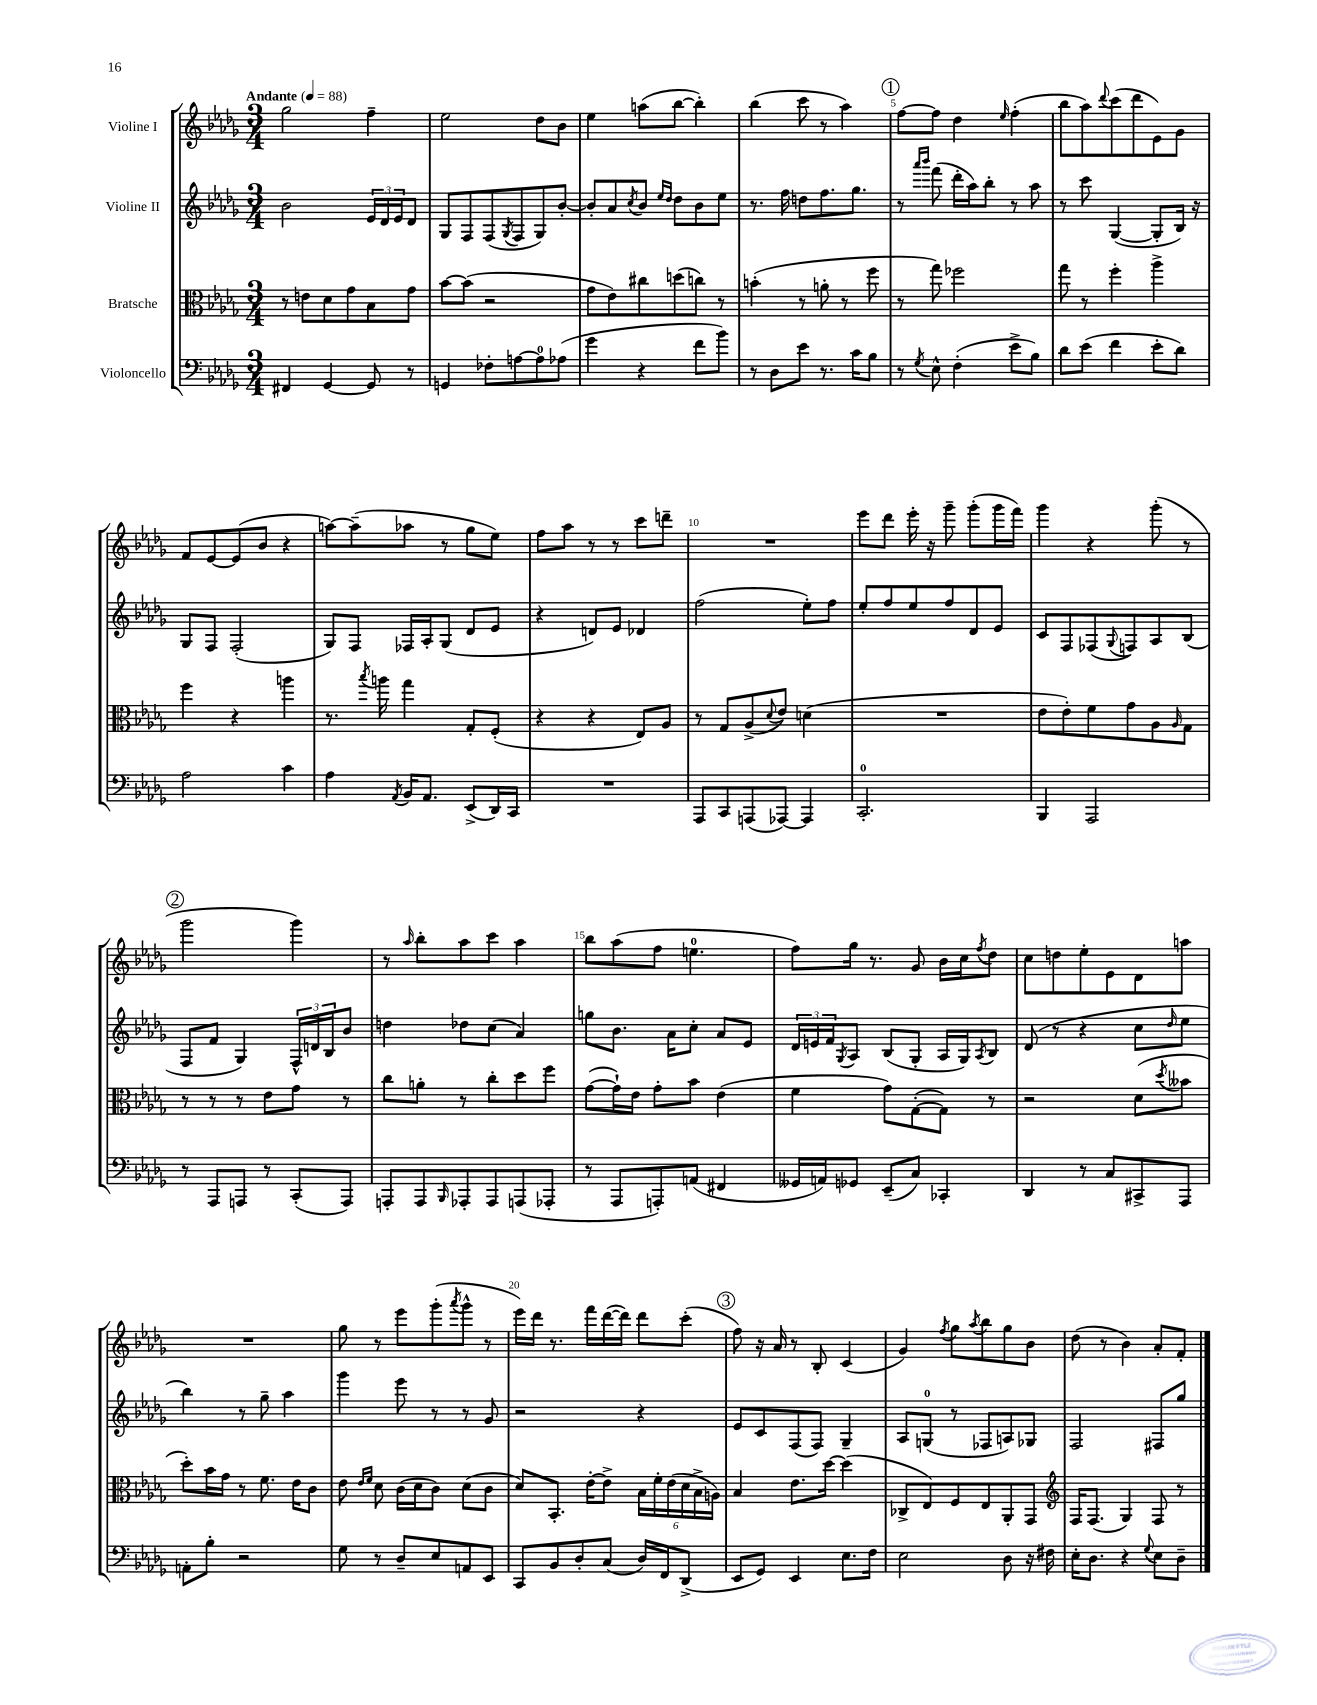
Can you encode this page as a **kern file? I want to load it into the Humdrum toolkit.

**kern	**kern	**kern	**kern
*part4	*part3	*part2	*part1
*staff4	*staff3	*staff2	*staff1
*I"Violoncello	*I"Bratsche	*I"Violine II	*I"Violine I
*clefF4	*clefC3	*clefG2	*clefG2
*k[b-e-a-d-g-]	*k[b-e-a-d-g-]	*k[b-e-a-d-g-]	*k[b-e-a-d-g-]
*M3/4	*M3/4	*M3/4	*M3/4
*MM88	*MM88	*MM88	*MM88
=1	=1	=1	=1
!	!	!	!LO:TX:a:B:t=Andante
4FF#X/	8r	2b-\	2gg-\
.	8en\L	.	.
[4GG-/	8d-\	.	.
.	8g-\	.	.
8GG-/]	8B-\	24e-/LL	4ff~\
.	.	24d-/	.
.	.	24e-/J	.
8r	8g-\J	8d-/J	.
=2	=2	=2	=2
4GGn/	[8b-\L	8G-/L	2ee-\
.	(8b-\J]	8F/	.
8F-X'\L	2r	(8F/	.
.	.	8qG-/	.
[8An\	.	8F/	.
8A\]	.	8G-/)	8dd-\L
(8A-X\J	.	[8b-'/J	8b-\J
=3	=3	=3	=3
4g-\	8g-\L	8b-'/L]	4ee-\
.	8e-\)	8a-/	.
.	.	8qcc/	.
4r	8cc#X\	8b-/J	(8aan\L
.	.	16qqee-/LL	.
.	.	16qqdd-/JJ	.
.	(8ddn\	8dd-\L	[8bb-\J
8f\L	8ccn\J)	8b-\	4bb-'\])
8b-\J)	8r	8ee-\J	.
=4	=4	=4	=4
8r	(4bn'\	8.r	(4bb-\
8D-\L	.	.	.
.	.	16ff\	.
8e-\J	8r	8ddn\L	8ccc\
8.r	8an'\	8.ff\	8r
.	8r	.	4aa-\)
16c\KL	.	8.gg-\J	.
8B-\J	8ff\	.	.
!!LO:REH:place=s1:t=1
=5	=5	=5	=5
8r	8r	8r	[8ff\L
.	.	16qqaaa-/LL	.
8qG-/	.	16qqbbb-/JJ	.
8E-^^\	8gg-\)	(8fff\	8ff\J]
(4F'\	2ff-X\	16ddd-'\LL	4dd-\
.	.	16aa-\J)	.
.	.	8bb-'\J	.
.	.	.	16qqee-/
8e-^\L	.	8r	(4ff'\
8B-\J)	.	8aa-\	.
=6	=6	=6	=6
8d-\L	8gg-\	8r	8bb-\L
(8e-\J	8r	8ccc\	8aa-\)
.	.	.	8qqddd-/
4f\	4ff'\	([4G-/	(8ccc\
.	.	.	8ddd-\
8e-'\L	4aa-^\	8G-'/L]	8e-\)
8d-\J)	.	16B-/Jk)	8g-\J
.	.	16r	.
!!LO:LB:g=z
=7	=7	=7	=7
2A-\	4ff\	8G-/L	8f/L
.	.	8F/J	[8e-/
.	4r	(2F'/	(8e-/]
.	.	.	8b-/J
4c\	4aan\	.	4r
=8	=8	=8	=8
4A-\	8.r	8G-/L)	[8aan\L)
.	.	8F/J	(8aa~\]
.	8qbb-/	.	.
.	16aan\	.	.
8qAA-/	.	.	.
16BB-/KL	4gg-\	16F-X/LL	8aa-X\J
8.AA-/J	.	16A-'/J	.
.	.	(8G-/J	8r
(8EE-^/L	8G-'/L	8d-/L	8gg-\L
16DD-/L)	(8F'/J	8e-/J	8ee-\J)
16CC/JJ	.	.	.
=9	=9	=9	=9
2.r	4r	4r	8ff\L
.	.	.	8aa-\J
.	4r	8dn/L)	8r
.	.	8e-/J	8r
.	8E-/L)	4d-X/	8ccc\L
.	8A-/J	.	8dddn~\J
=10	=10	=10	=10
8AAA-/L	8r	(2ff\	2.r
8CC/	8G-/L	.	.
(8AAAn/	(8A-^/	.	.
.	8qqd-/	.	.
[8AAA-X/J)	8e-/J)	.	.
4AAA-/]	(4dn\	8ee-'\L)	.
.	.	8ff\J	.
=11	=11	=11	=11
2.CC'/	2.r	8ee-'/L	8eee-\L
.	.	8ff/	8ddd-\J
.	.	8ee-/	16eee-'\
.	.	.	16r
.	.	8ff/	8ggg-~\
.	.	8d-/	(8ggg-'\L
.	.	8e-/J	16ggg-\L
.	.	.	16fff\JJ)
=12	=12	=12	=12
4BBB-/	8e-\L	8c/L	4ggg-\
.	8e-'\)	8F/	.
2AAA-/	8f\	(8F-X/	4r
.	.	8qqG-/	.
.	8g-\	8Fn/)	.
.	8A-\	8A-/	(8ggg-'\
.	16qqA-/	.	.
.	8G-\J	(8B-/J	8r
!!LO:LB:g=z
!!LO:REH:place=s1:t=2
=13	=13	=13	=13
8r	8r	8F/L	2ggg-\
8AAA-/L	8r	8f/J	.
8AAAn/J	8r	4G-/)	.
8r	8e-\L	.	.
(8CC'/L	8g-\J	24F^^/LL	4ggg-\)
.	.	24dn/	.
.	.	24B-/J	.
8AAA/J)	8r	8b-/J	.
=14	=14	=14	=14
8AAAn'/L	8cc\L	4ddn\	8r
.	.	.	16qqaa-/
8AAA/	8an'\J	.	8bb-'\L
16qqBBB-/	.	.	.
8AAA-X'/	8r	8dd-X\L	8aa-\
8AAA-/	8cc'\L	(8cc\J	8ccc\J
(8AAAn/	8dd-\	4a-/)	4aa-\
8AAA-X'/J	8ff\J	.	.
=15	=15	=15	=15
8r	([8g-\L	8ggn\L	8bb-\L
8AAA-/L	16g-`\L])	8.b-\J	(8aa-\
.	16e-\JJ	.	.
8AAAn'/)	8g-'\L	.	8ff\J
.	.	16a-\KL	.
(8AAn/J	8b-\J	8cc'\J	4.een\
4FF#X/	(4e-\	8a-/L	.
.	.	8e-/J	.
=16	=16	=16	=16
16GG--X/LL	4f\	24d-/LL	8ff\L)
.	.	24en/	.
16AAn/J)	.	.	.
.	.	24f/J	.
.	.	8qG-/	.
8GG-X/J	.	8A-/J	16gg-\Jk
.	.	.	8.r
(8EE-~/L	8g-\L)	(8B-/L	.
8C/J)	([8G-'\	8G-'/J	8g-/
4CC-X'/	8G-\J])	16A-/LL	16b-\LL
.	.	16G-/J)	16cc\J
.	.	8qA-/	8qff/
.	8r	8B-/J	8dd-\J
=17	=17	=17	=17
4DD-/	2r	(8d-/	8cc\L
.	.	8r	8ddn\
8r	.	4r	8ee-'\
8C/L	.	.	8e-\
8CC#X^/	(8d-\L	8cc\L	8d-\
.	8qdd-/	16qqdd-/	.
8AAA-/J	8b--X\J	8ee-\J	8aan\J
!!LO:LB:g=z
=18	=18	=18	=18
8AAn'\L	8dd-'\L)	4bb-\)	2.r
8B-'\J	16b-\L	.	.
.	16g-\JJ	.	.
2r	8r	8r	.
.	8.f\	8gg-~\	.
.	.	4aa-\	.
.	16e-\KL	.	.
.	8c\J	.	.
=19	=19	=19	=19
8G-\	8e-\	4ggg-\	8gg-\
.	16qqe-/LL	.	.
.	16qqf/JJ	.	.
8r	8d-\	.	8r
8D-~/L	(16c\LL	8eee-\	8eee-\L
.	16d-\J	.	.
8E-/	8c\J)	8r	(8ggg-'\
.	.	.	8qaaa-/
8AAn/	(8d-\L	8r	8ggg-^^\J
8EE-/J	8c\J	8g-/	8r
=20	=20	=20	=20
8CC/L	8d-/L)	2r	16eee-\LL)
.	.	.	16ddd-\JJ
8BB-/	8.BB-'/J	.	8.r
8D-'/	.	.	.
.	[16e-'\KL	.	16fff\LL
(8C/J	8e-^\J]	.	([16ddd-\
.	.	.	16ddd-\JJ])
16D-/LL)	24B-\LL	4r	8ddd-\L
.	24f'\	.	.
16FF/J	.	.	.
.	(24e-\	.	.
(8DD-^/J	24d-\	.	(8ccc'\J
.	24B-^\	.	.
.	24An\JJ)	.	.
!!LO:REH:place=s1:t=3
=21	=21	=21	=21
8EE-/L	4B-/	8e-/L	8ff\)
8GG-/J)	.	8c/	16r
.	.	.	16a-/
4EE-/	8.e-\L	(8F/	8r
.	.	8F/J)	8B-'/
.	[16dd-\Jk	.	.
8.E-\L	(4dd-\]	4G-~/	(4c/
16F\Jk	.	.	.
=22	=22	=22	=22
2E-\	8C-X^/L	8A-/L	4g-/)
.	8E-/)	(8Gn/J	.
.	.	.	8qff/
.	8F/	8r	8gg-\L
.	.	.	8qaa-/
.	8E-/	8F-X/L	8bb-\
8D-\	8AA-'/	8An/)	8gg-\
16r	8GG-/J	8G-X/J	8b-\J
16F#X\	.	.	.
=23	=23	=23	=23
*	*clefG2	*	*
16E-'\KL	16F/KL	2F/	(8dd-\
8.D-\J	(8.F/J	.	.
.	.	.	8r
4r	4G-/)	.	4b-\)
8qqG-/	.	.	.
8E-\L	8F/	8F#X/L	8a-'/L
8D-~\J	8r	8gg-/J	8f'/J
==	==	==	==
*-	*-	*-	*-
